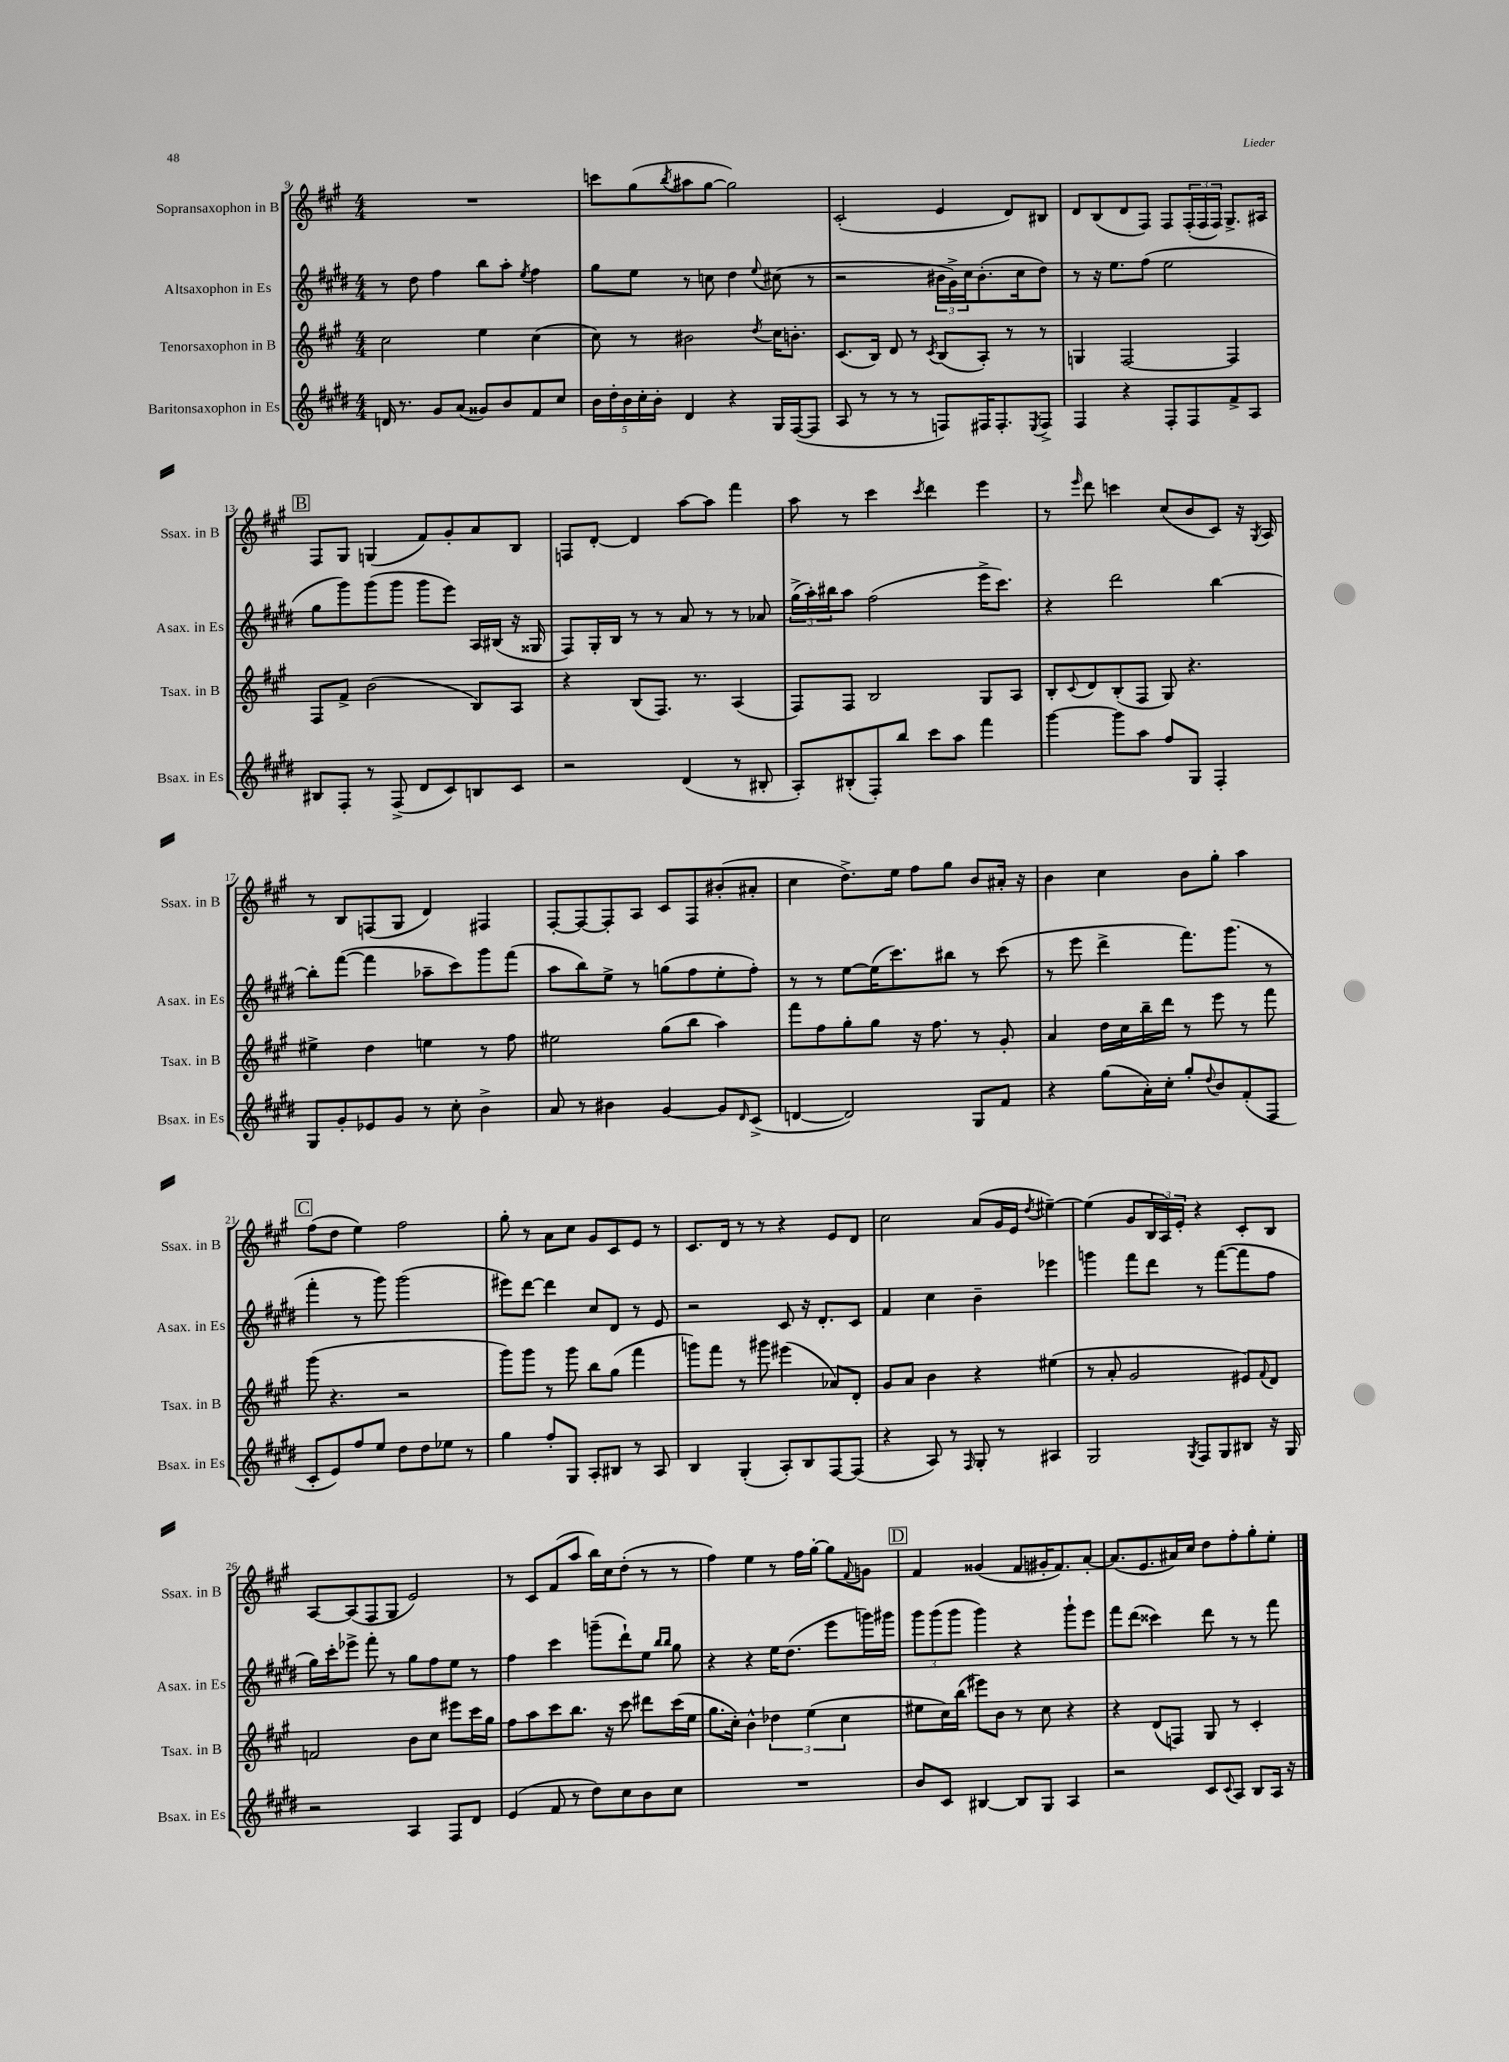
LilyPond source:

<<
\new StaffGroup <<
\new Staff = "s0" \with { instrumentName = "Sopransaxophon in B" shortInstrumentName = "Ssax. in B" } {
    \clef treble \key a \major \numericTimeSignature \time 4/4
    R1 |
    c'''8 gis''8( \acciaccatura { b''8 } ais''8 gis''8~ gis''2) |
    cis'2-.( e'4 d'8) bis8 |
    d'8 b8( d'8 fis8) fis8 \tuplet 3/2 { fis16-.( fis16 fis16) } gis8.-> ais16 |
    \mark \markup { \box "B" } fis8 gis8 g4( fis'8) gis'8-. a'8 b8 |
    f8 d'8~-. d'4 a''8~ a''8 fis'''4 |
    a''8 r8 cis'''4 \acciaccatura { cis'''8 } d'''4 e'''4 |
    r8 \grace { e'''16 } d'''8 c'''4 cis''8( b'8 cis'8) r16 \acciaccatura { gis8 } a16 |
    r8 b8 f8( gis8 d'4) fis4 |
    fis8~-. fis8~ fis8-. a8 cis'8 fis8 bis'8-.( ais'8-. |
    cis''4 d''8.->) e''16 fis''8 gis''8 b'8 ais'16-. r16 |
    b'4 cis''4 b'8 gis''8-. a''4 |
    \mark \markup { \box "C" } fis''8( d''8 e''4) fis''2 |
    gis''8-. r8 a'8 cis''8 gis'8 cis'8 e'8 r8 |
    cis'8. d'16 r8 r8 r4 e'8 d'8 |
    cis''2 a'8( gis'16 e'16 \acciaccatura { d''8 } eis''4~--) |
    eis''4( gis'8 \tuplet 3/2 { b16 a16) e'16-. } r4 cis'8-. b8 |
    a8~ a8( fis8 gis8 e'2) |
    r8 cis'8 fis'8( a''8 b''16) cis''16 d''8-.( r8 r8 |
    fis''4) e''4 r8 fis''16 gis''16~-. gis''8 \appoggiatura { fis'8 } g'8 |
    \mark \markup { \box "D" } fis'4 gisis'4( fis'8 gis'16-. fis'8.) a'8~-. |
    a'8.( e'8. ais'16) cis''16 d''8 fis''8-. gis''8-. e''8-. \bar "|." |
}
\new Staff = "s1" \with { instrumentName = "Altsaxophon in Es" shortInstrumentName = "Asax. in Es" } {
    \clef treble \key e \major \numericTimeSignature \time 4/4
    r8 dis''8 fis''4 b''8 a''8-. \acciaccatura { e''8 } fis''4 |
    gis''8 e''8 r8 c''8 dis''4 \appoggiatura { e''8 } cis''8( r8 |
    r2 \tuplet 3/2 { bis'16 gis'16->) cis''16 } bis'8.-.( cis''16 dis''8) |
    r8 r16 e''8. fis''8( e''2 |
    \mark \markup { \box "B" } gis''8 gis'''8) gis'''8( gis'''8 gis'''8 e'''8) a16 bis16( r16 gisis16 |
    fis8) gis16-. b16 r8 r8 a'8 r8 r8 aes'8 |
    \tuplet 3/2 { gis''16->( a''16-.) bis''16 } a''8 fis''2( e'''16-> cis'''8.) |
    r4 dis'''2 b''4~ |
    b''8-. fis'''8~( fis'''4 aes''8-- cis'''8) gis'''8 fis'''8( |
    a''8 b''8) e''8-> r8 g''8( fis''8 e''8-. fis''8-.) |
    r8 r8 e''8~ e''16( cis'''8.) bis''8 r8 cis'''8( |
    r8 e'''8 dis'''4-> fis'''8.) gis'''8.( r8 |
    \mark \markup { \box "C" } fis'''4-. r8 gis'''8) gis'''2( |
    eis'''8) dis'''8~ dis'''4 cis''8 dis'8 r8 e'8 |
    r2 cis'8 r16 dis'8.-. cis'8 |
    fis'4 cis''4 b'4-- ees'''4 |
    g'''4 fis'''8 dis'''8 r8 fis'''8~( fis'''8 fis''8 |
    gis''16) cis'''16-. ees'''8-> fis'''8-. r8 gis''8 fis''8 e''8 r8 |
    fis''4 cis'''4 g'''8--( dis'''8-!) e''8 \grace { b''16 b''16 } gis''8 |
    r4 r4 e''16 dis''8.( e'''8 g'''16) gis'''16 |
    \mark \markup { \box "D" } \tuplet 3/2 { gis'''8 gis'''8( gis'''8 } gis'''4) r4 gis'''8-! e'''8 |
    fis'''8 dis'''8( cisis'''4) dis'''8 r8 r8 fis'''8 \bar "|." |
}
\new Staff = "s2" \with { instrumentName = "Tenorsaxophon in B" shortInstrumentName = "Tsax. in B" } {
    \clef treble \key a \major \numericTimeSignature \time 4/4
    cis''2 e''4 cis''4( |
    cis''8) r8 bis'2 \acciaccatura { d''8 } cis''16 b'8.-. |
    cis'8.( b16) d'8 r8 \acciaccatura { cis'8 } b8( a8-.) r8 r8 |
    g4 fis2~ fis4 |
    \mark \markup { \box "B" } fis8 fis'8-> b'2( b8) a8 |
    r4 b8( fis8.) r8. a4( |
    fis8) fis8 b2 gis8 a8 |
    b8-. \appoggiatura { cis'8 } d'8 b8-.( fis8 gis8) r4. |
    eis''4-> d''4 e''4 r8 fis''8 |
    eis''2 gis''8( b''8 a''4) |
    fis'''8 fis''8 gis''8-. gis''8 r16 fis''8. r8 gis'8-. |
    a'4 d''16 cis''16 b''16-- d'''16 r8 e'''8 r8 fis'''8 |
    \mark \markup { \box "C" } gis'''8( r4. r2 |
    gis'''8) gis'''8 r8 gis'''8 b''8 gis''8( fis'''4 |
    g'''8) fis'''8 r8 gis'''8 eis'''4( aes'8) d'8-. |
    gis'8 a'8 b'4 r4 eis''4( |
    r8 a'8-. gis'2 eis'8) \appoggiatura { fis'8 } d'8 |
    f'2 b'8 cis''8 eis'''8 cis'''16 gis''16 |
    fis''8 a''8 cis'''8 b''8. r16 cis'''8 dis'''8 cis'''16( e''16 |
    gis''8. cis''16-.) b'4-^ \tuplet 3/2 { des''4 e''4( cis''4 } |
    \mark \markup { \box "D" } eis''8 cis''16) b''16( eis'''8) b'8 r8 cis''8 r4 |
    r4 d'8( f8) gis8 r8 cis'4-. \bar "|." |
}
\new Staff = "s3" \with { instrumentName = "Baritonsaxophon in Es" shortInstrumentName = "Bsax. in Es" } {
    \clef treble \key e \major \numericTimeSignature \time 4/4
    d'16 r8. gis'8 a'8( gisis'8) b'8 fis'8 cis''8 |
    \tuplet 5/4 { b'16 dis''16-. b'16 cis''16-. b'16-. } dis'4 r4 gis16 fis16~( fis8 |
    a8 r8 r8 r8 f8) fis16 fis8.-. \acciaccatura { e8 } fis8-> |
    fis4 r4 fis8-. fis8 fis'8-> a8 |
    \mark \markup { \box "B" } bis8 fis8-. r8 fis8->( dis'8 cis'8) b8 cis'8 |
    r2 dis'4( r8 bis8-. |
    a8-.) bis8-.( fis8-.) b''8 cis'''8 a''8 fis'''4 |
    gis'''4~ gis'''8 a''8 fis''8 gis8 fis4-. |
    gis8 gis'8-. ees'8 gis'8 r8 cis''8-. b'4-> |
    a'8 r8 bis'4 gis'4~ gis'8 \grace { dis'16 } cis'8->( |
    d'4~ d'2) gis8 fis'8 |
    r4 gis''8( a'16-.) cis''16-. gis''8-. \appoggiatura { dis''8 } b'8 fis'8-.( fis8 |
    \mark \markup { \box "C" } cis'8-. e'8) fis''8 e''8 dis''8 dis''8 ees''8 r8 |
    gis''4 fis''8-. gis8 a8-. bis8 r8 a8 |
    b4 gis4-.( a8-.) b8 fis8~ fis8( |
    r4 a8) r8 \grace { fis16 } gis8-. r8 ais4 |
    gis2 \acciaccatura { gis8 } fis8 gis8 bis8 r16 gis16 |
    r2 a4 fis8 dis'8 |
    e'4( fis'8 r8 dis''8) cis''8 b'8 cis''8 |
    R1 |
    \mark \markup { \box "D" } b'8 cis'8 bis4~ bis8 gis8 a4 |
    r2 cis'8 \appoggiatura { cis'8 } a8 b8 a16 r16 \bar "|." |
}
>>
>>
\layout { \context { \Score currentBarNumber = #9 } }
